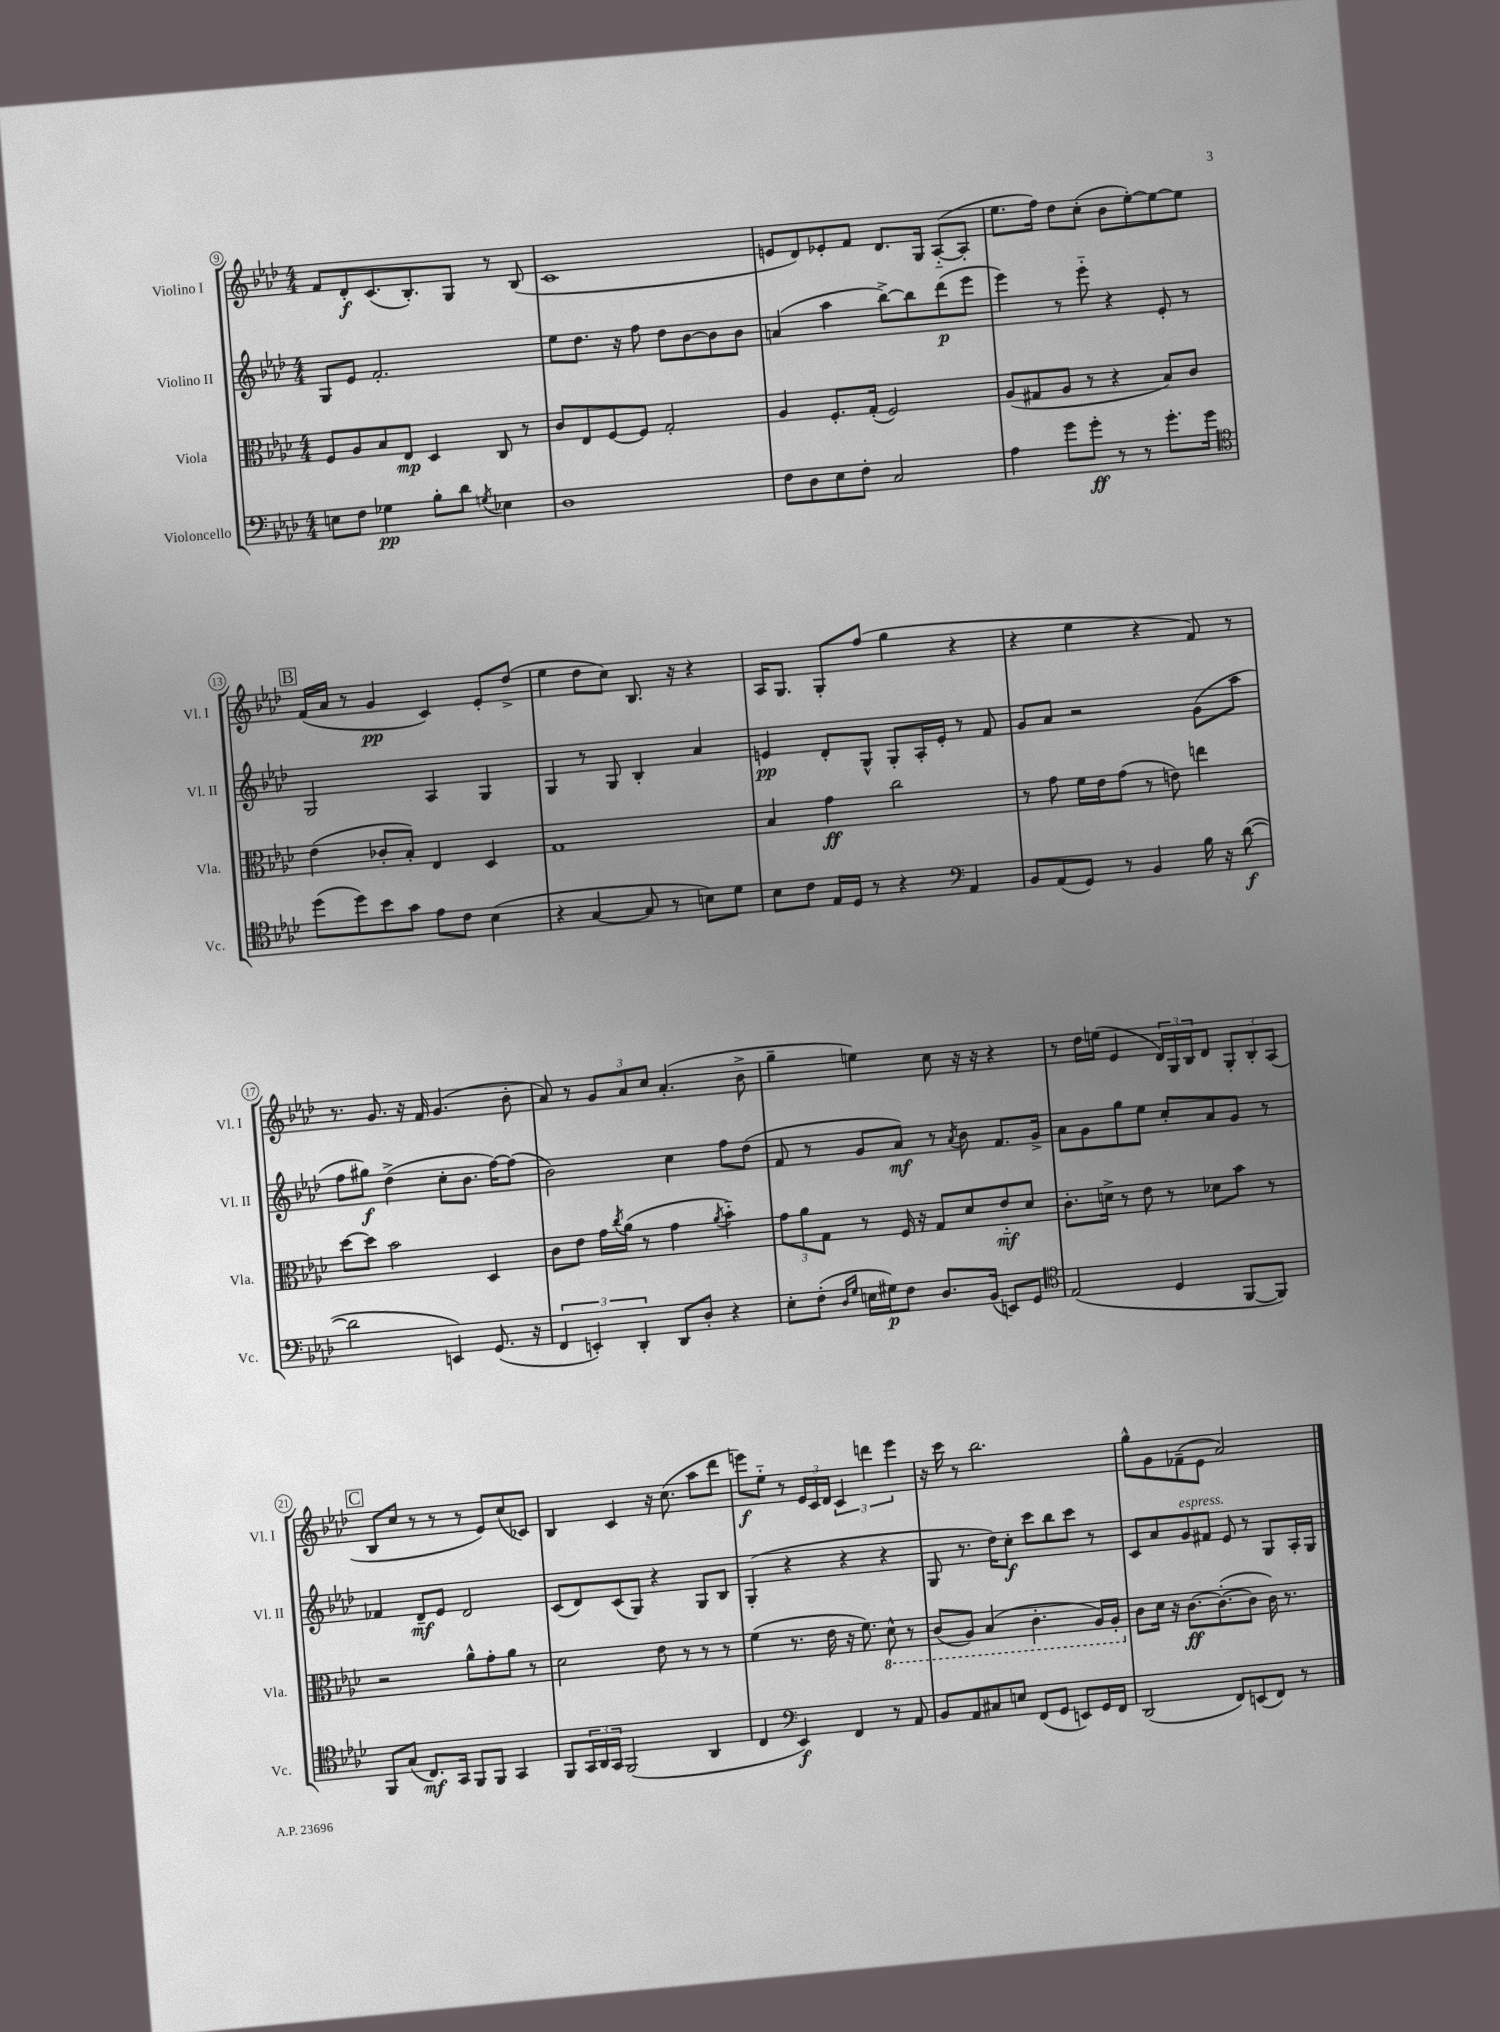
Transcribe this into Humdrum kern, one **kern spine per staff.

**kern	**kern	**kern	**kern
*staff4	*staff3	*staff2	*staff1
*clefF4	*clefC3	*clefG2	*clefG2
*k[b-e-a-d-]	*k[b-e-a-d-]	*k[b-e-a-d-]	*k[b-e-a-d-]
*M4/4	*M4/4	*M4/4	*M4/4
8E	8F	8G	8f
8F	8A-	8e-	8d-'
4G-	8B-	2.f'	(8.c
.	8E-	.	.
.	.	.	8.B-')
8B-'	4D-	.	.
8d-	.	.	8G
8qG	.	.	.
4E-	8C	.	8r
.	8r	.	(8B-
=	=	=	=
1D-	8c	8ee-	1c
.	8E-	8.dd-	.
.	[8F	.	.
.	.	16r	.
.	8F]	8ff	.
.	2G'	8dd-	.
.	.	[8b-	.
.	.	8b-]	.
.	.	8b-	.
=	=	=	=
8F	4A-	(4a	8e
8D-	.	.	8d-)
8E-	8.F'	4aa-	8e-'
8F'	.	.	8f
.	(16G'	.	.
2C	2F)	[8bb-^)	8.d-
.	.	8bb-]	.
.	.	.	16G
.	.	(8ddd-	([8A-'~
.	.	8eee-	8A-']
=	=	=	=
4A-	(8A-	4eee-)	8.ee-
.	8G#	.	.
.	.	.	16ff)
8g	8A-	8r	8dd-
8g'	8r	8eee-'~	(8cc'
8r	4r	4r	8b-
8r	.	.	[8ee-')
8.g'	8B-)	8e-'	8ee-_
.	8c	8r	8ee-]
16g	.	.	.
=	=	=	=
*clefC4	*	*	*
(8dd-	(4e-	2G	(16f
.	.	.	16a-
8dd-)	.	.	8r
8b-	8c-'	.	4g
8g	8B-')	.	.
8e-	4E-	4A-	4c)
8c	.	.	.
(4B-	4D-	4G	8e-'
.	.	.	(8dd-^
=	=	=	=
4r	1G	4G	4ee-
[4G	.	8r	8dd-
.	.	8G	8cc)
8G]	.	4B-'	8.B-
8r	.	.	.
.	.	.	16r
8B)	.	4a-	4r
8d-	.	.	.
=	=	=	=
8B-	4B-	4e	16A-
.	.	.	8.G
8c	.	.	.
16E-	4g	8d-'	8G'
16D-	.	.	.
8r	.	8G^^	(8ff
4r	2cc	8G'	4gg
.	.	16A-'	.
.	.	16e'	.
*clefF4	*	*	*
4AA-	.	8r	4r
.	.	8f	.
=	=	=	=
8BB-	8r	8g	4r
(8AA-	8g	8a-	.
8GG)	16f	2r	4ee-
.	16e-	.	.
8r	(8g	.	.
4BB-	8r	.	4r
.	8e)	.	.
16B-	4ee	(8g	8f)
16r	.	.	.
([8d-	.	8aa-	8r
=	=	=	=
2d-]	[8dd-	8ff	8.r
.	8dd-]	8gg#)	.
.	.	.	8.g
.	2b-	(4dd-^	.
.	.	.	16r
.	.	.	16f
4EE)	.	8cc'	(4.g
.	.	8.b-	.
(8.GG	4D-	.	.
.	.	[16ff)	.
.	.	(8ff]	8b-'
16r	.	.	.
=	=	=	=
6FF	8c	2b-)	8a-)
.	8e-	.	8r
6EE')	.	.	.
.	16g	.	12g
.	8qcc	.	.
.	(16a-	.	.
6DD-'	.	.	12a-
.	8r	.	.
.	.	.	12cc
8DD-	4g	4cc	(4.a-'
8D-'	.	.	.
.	8qa-	.	.
4r	4b-'~)	8ff	.
.	.	(8dd-	8b-^
=	=	=	=
8E-'	12g	8f	4gg~
.	12a-	.	.
(8F'	.	8r	.
.	12G	.	.
16qqD-	.	.	.
16qqG	.	.	.
16E	8r	8g	4ee)
16G#)	.	.	.
8F	16F	8a-)	.
.	16r	.	.
8.D-	8G	8r	8cc
.	.	8qa-	.
.	8d-	8b-	16r
(16BB-	.	.	16r
8EE)	8e-'~	8.f	4r
8GG	8d-	.	.
.	.	16g^	.
=	=	=	=
*clefC4	*	*	*
(2E-	8.c'	8a-	8r
.	.	8g	16dd-
.	16d^	.	(16ee
.	8r	8gg	4e-
.	8e-	8ee-	.
4D-	8r	8cc'	24d-)
.	.	.	24G
.	.	.	24B-
.	8d-	8a-	8d-
[8FF	8b-	8g	12G'
.	.	.	12B-'
8FF])	8r	8r	.
.	.	.	(12A-
=	=	=	=
8FF	2r	4f-	8B-
(8G	.	.	8cc
8.C)	.	8d-~	8r
.	.	8e-	8r
16GG	.	.	.
8FF	8a-^^	2d-	8r
8FF	8g'	.	8e-)
4GG	8a-	.	(8cc
.	8r	.	8c-)
=	=	=	=
8FF	2d-	(8c	4B-
24GG	.	8d-)	.
24AA-	.	.	.
24GG	.	.	.
(2FF	.	(8c	4c
.	.	8G)	.
.	8e-	4r	16r
.	.	.	(8.cc
.	8r	.	.
4AA-	8r	8G	8aa-
.	8r	8B-	8ddd-
=	=	=	=
4C	(4f	(4G'	8eee)
.	.	.	8ee-'~
*clefF4	*	*	*
4EE-)	8.r	4r	8r
.	.	.	24e-
.	.	.	24c
.	16e-	.	.
.	.	.	24d-
4FF	16r	4r	6c
.	8.f)	.	.
.	.	.	6ddd
8r	8D-^^	4r	.
.	.	.	6eee
8AA-	8r	.	.
=	=	=	=
8BB-	(8C	8G	16r
.	.	.	16ccc
8AA-	8AA-)	8.r	8r
8C#	(4BB-	.	2.bb-
.	.	16dd-)	.
8E	.	8cc'	.
(8FF	4.C'	8ccc	.
8GG	.	8bb-	.
8EE)	.	8ccc	.
16GG	16AA-)	8r	.
16FF	16AA-'	.	.
=	=	=	=
(2DD-	8c	8c	8gg^^
.	16d-	8a-	8g
.	16r	.	.
.	[8.c	8g	(8f-~
.	.	8f#	8e-
.	(8.c'_	.	.
8FF)	.	8e-	2a-)
(8EE	8c]	8r	.
8FF)	16c)	8G	.
.	8.r	.	.
8r	.	16A-'	.
.	.	16G	.
==	==	==	==
*-	*-	*-	*-
